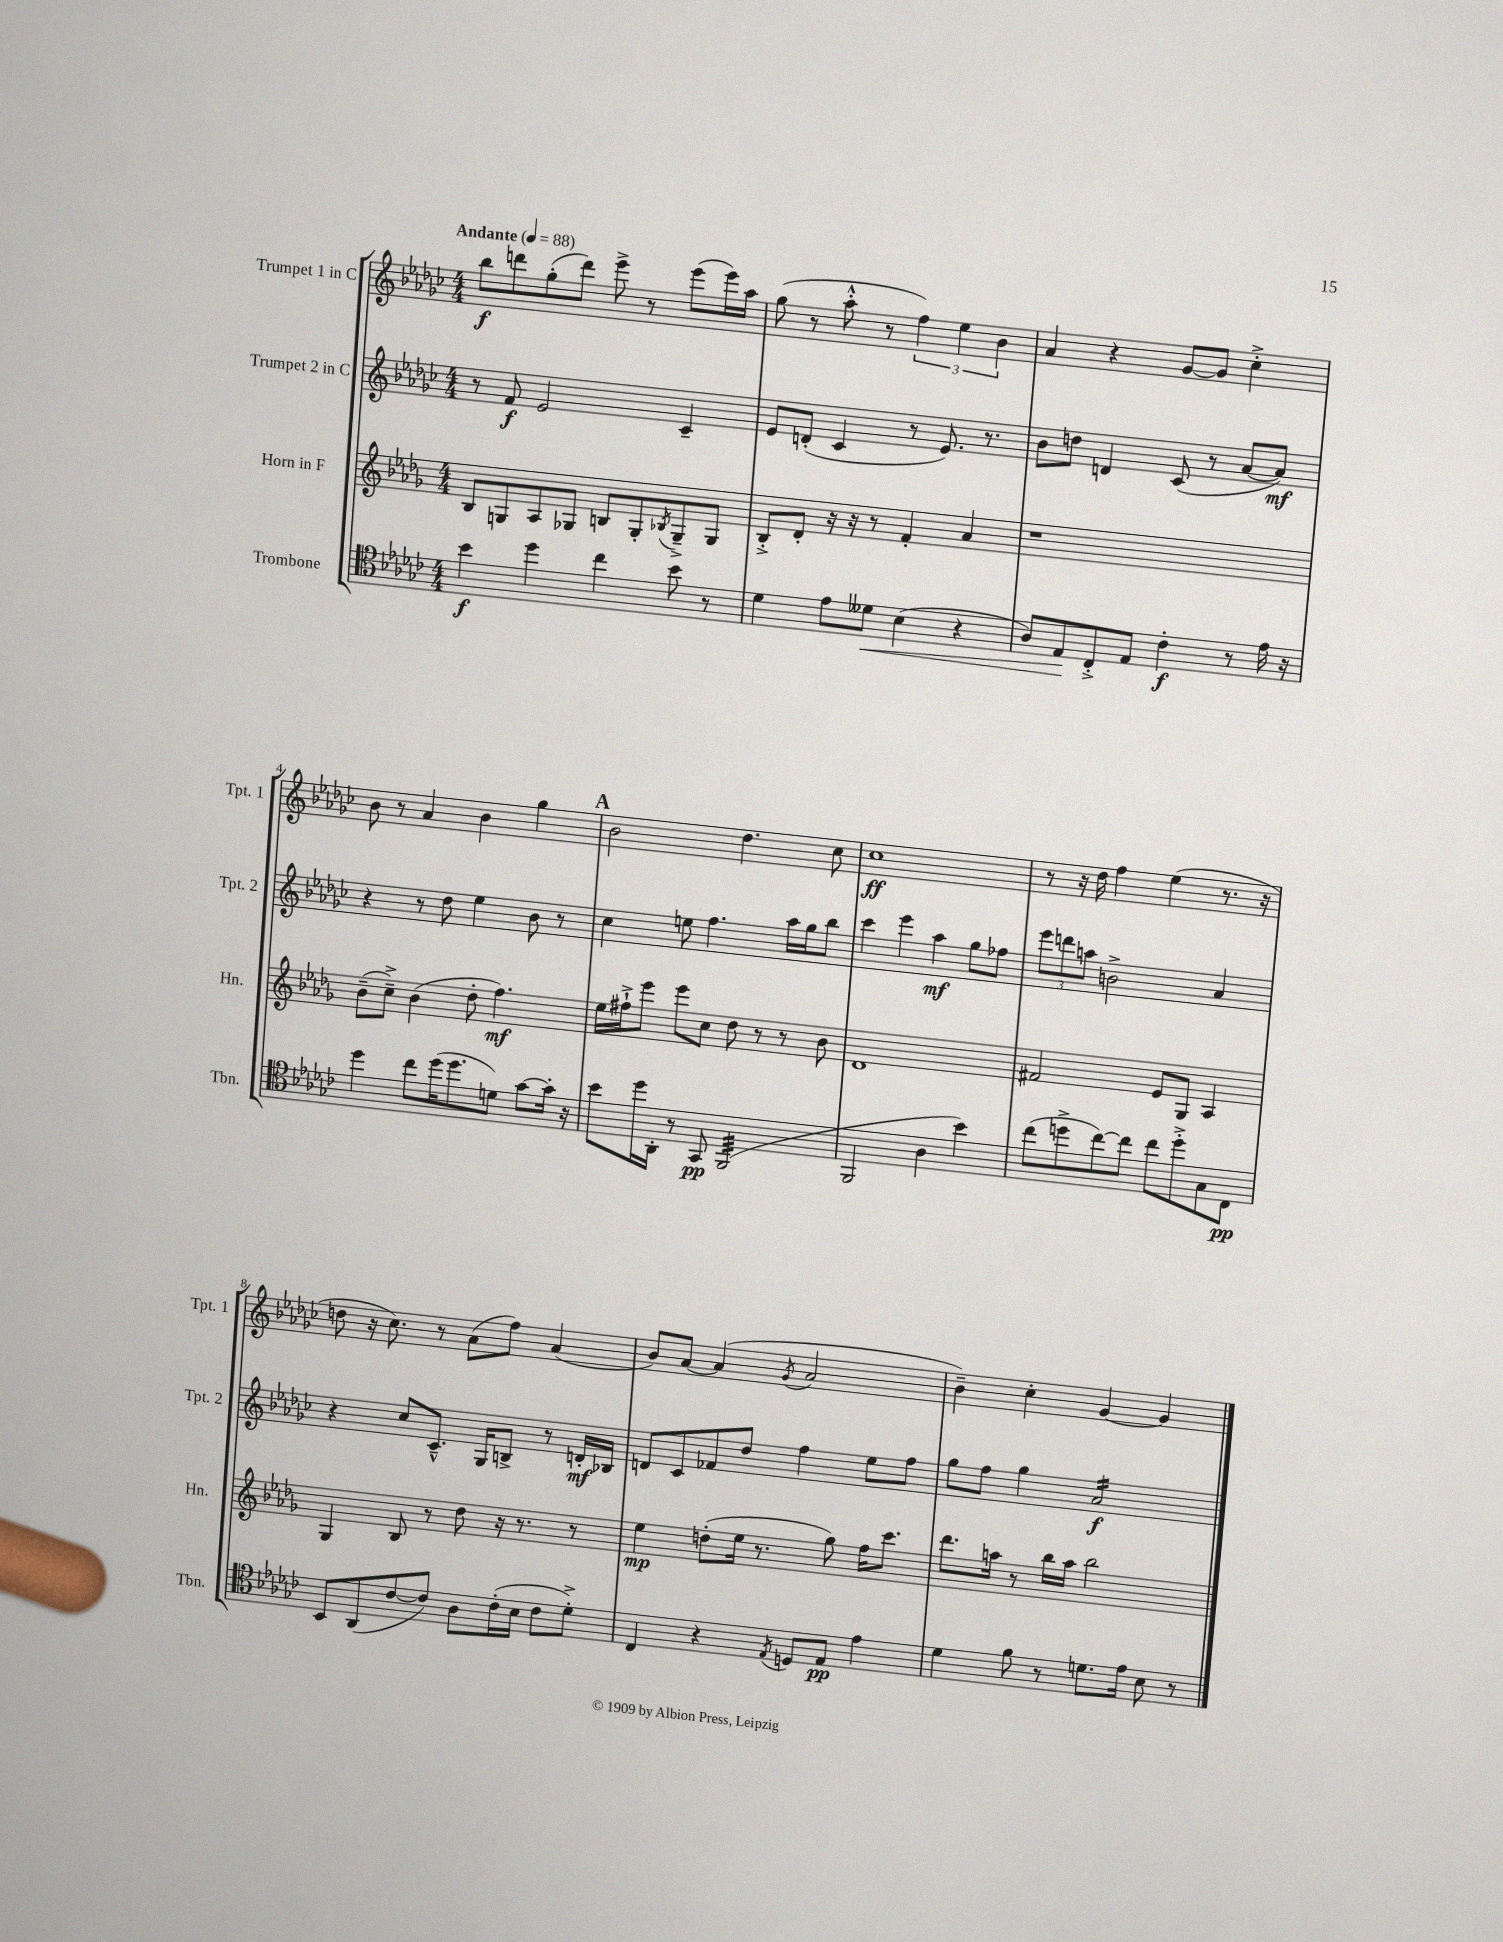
<<
\new StaffGroup <<
\new Staff = "s0" \with { instrumentName = "Trumpet 1 in C" shortInstrumentName = "Tpt. 1" } {
    \clef treble \key ges \major \numericTimeSignature \time 4/4 \tempo "Andante" 4 = 88
    bes''8\f d'''8 ges''8-.( d'''8) ees'''8-> r8 ees'''8( ees'''16) aes''16 |
    ges''8( r8 aes''8-.-^ r8 \tuplet 3/2 { f''4) ees''4 bes'4 } |
    aes'4 r4 ges'8~ ges'8 ces''4-.-> |
    bes'8 r8 aes'4 bes'4 ges''4 |
    \mark \markup { \bold "A" } bes'2 des''4. ces''8 |
    ces''1\ff |
    r8 r16 des''16 f''4 ees''4( r8. r16 |
    d''8 r16 ces''8.) r8 aes'8( f''8) aes'4( |
    bes'8) aes'8~ aes'4( \acciaccatura { ges'8 } aes'2 |
    bes'4--) ces''4-. ges'4~ ges'4 \bar "|." |
}
\new Staff = "s1" \with { instrumentName = "Trumpet 2 in C" shortInstrumentName = "Tpt. 2" } {
    \clef treble \key ges \major \numericTimeSignature \time 4/4
    r8 f'8\f ees'2 ces'4-- |
    ees'8 d'8-.( ces'4 r8 ees'8.) r8. |
    bes'8 d''8 d'4 ces'8( r8 aes'8~ aes'8\mf) |
    r4 r8 des''8 ees''4 bes'8 r8 |
    \mark \markup { \bold "A" } ces''4 e''8 f''4. aes''16 ges''16 bes''8 |
    ces'''4 ees'''4 aes''4\mf ges''8 fes''8 |
    \tuplet 3/2 { ees'''8 d'''8 a''8 } b'2-> aes'4 |
    r4 ces''8 ces'8.---^ ges16 b8-> r8 d'16-.\mf bes16 |
    d'8 ces'8 fes'8 des''8 f''4 ees''8 f''8 |
    ges''8 f''8 ges''4 aes'2:16\f \bar "|." |
}
\new Staff = "s2" \with { instrumentName = "Horn in F" shortInstrumentName = "Hn." } {
    \clef treble \key des \major \numericTimeSignature \time 4/4
    bes8 g8 aes8 ges8 b8 ges8-. \acciaccatura { bes8 } ges8---> ges8 |
    bes8-.-> des'8-. r16 r16 r8 f'4-. aes'4 |
    r1 |
    bes'8--( c''8--->) bes'4( des''8-. f''4.\mf) |
    \mark \markup { \bold "A" } ees''16 fis''16-!-> ees'''8 ees'''8 c''8 des''8 r8 r8 bes'8 |
    des'1 |
    fis'2 ees'8 ges8 aes4 |
    ges4 bes8 r8 des''8 r16 r8. r8 |
    ees''4\mp d''8-.( ees''16 r8. ges''8) f''16 c'''8. |
    des'''8. a''16 r8 bes''16 a''16 bes''2 \bar "|." |
}
\new Staff = "s3" \with { instrumentName = "Trombone" shortInstrumentName = "Tbn." } {
    \clef tenor \key ges \major \numericTimeSignature \time 4/4
    bes'4\f des''4 ces''4 bes'8 r8 |
    des'4 ees'8 deses'8\< bes4( r4 |
    aes8) ees8\! ces8-.-> ees8 ces'4-.\f r8 ees'16 r16 |
    des''4 ces''8 des''16( des''8. d'8) ges'8~ ges'16-. r16 |
    \mark \markup { \bold "A" } bes'8 des''16 aes,16-. r8 ges,8\pp f,2:32( |
    f,2 aes4 bes'4) |
    ces''8( d''8-> ces''8~) ces''8 ces''8 d''8-.-> ges8 ces8\pp |
    bes,8 aes,8( ces'8~ ces'8) aes8 ces'16-.( bes16 ces'8 des'8-.->) |
    ces4 r4 \acciaccatura { ees8 } d8 ees8\pp ees'4 |
    des'4 f'8 r8 d'8. ees'16 bes8 r8 \bar "|." |
}
>>
>>
